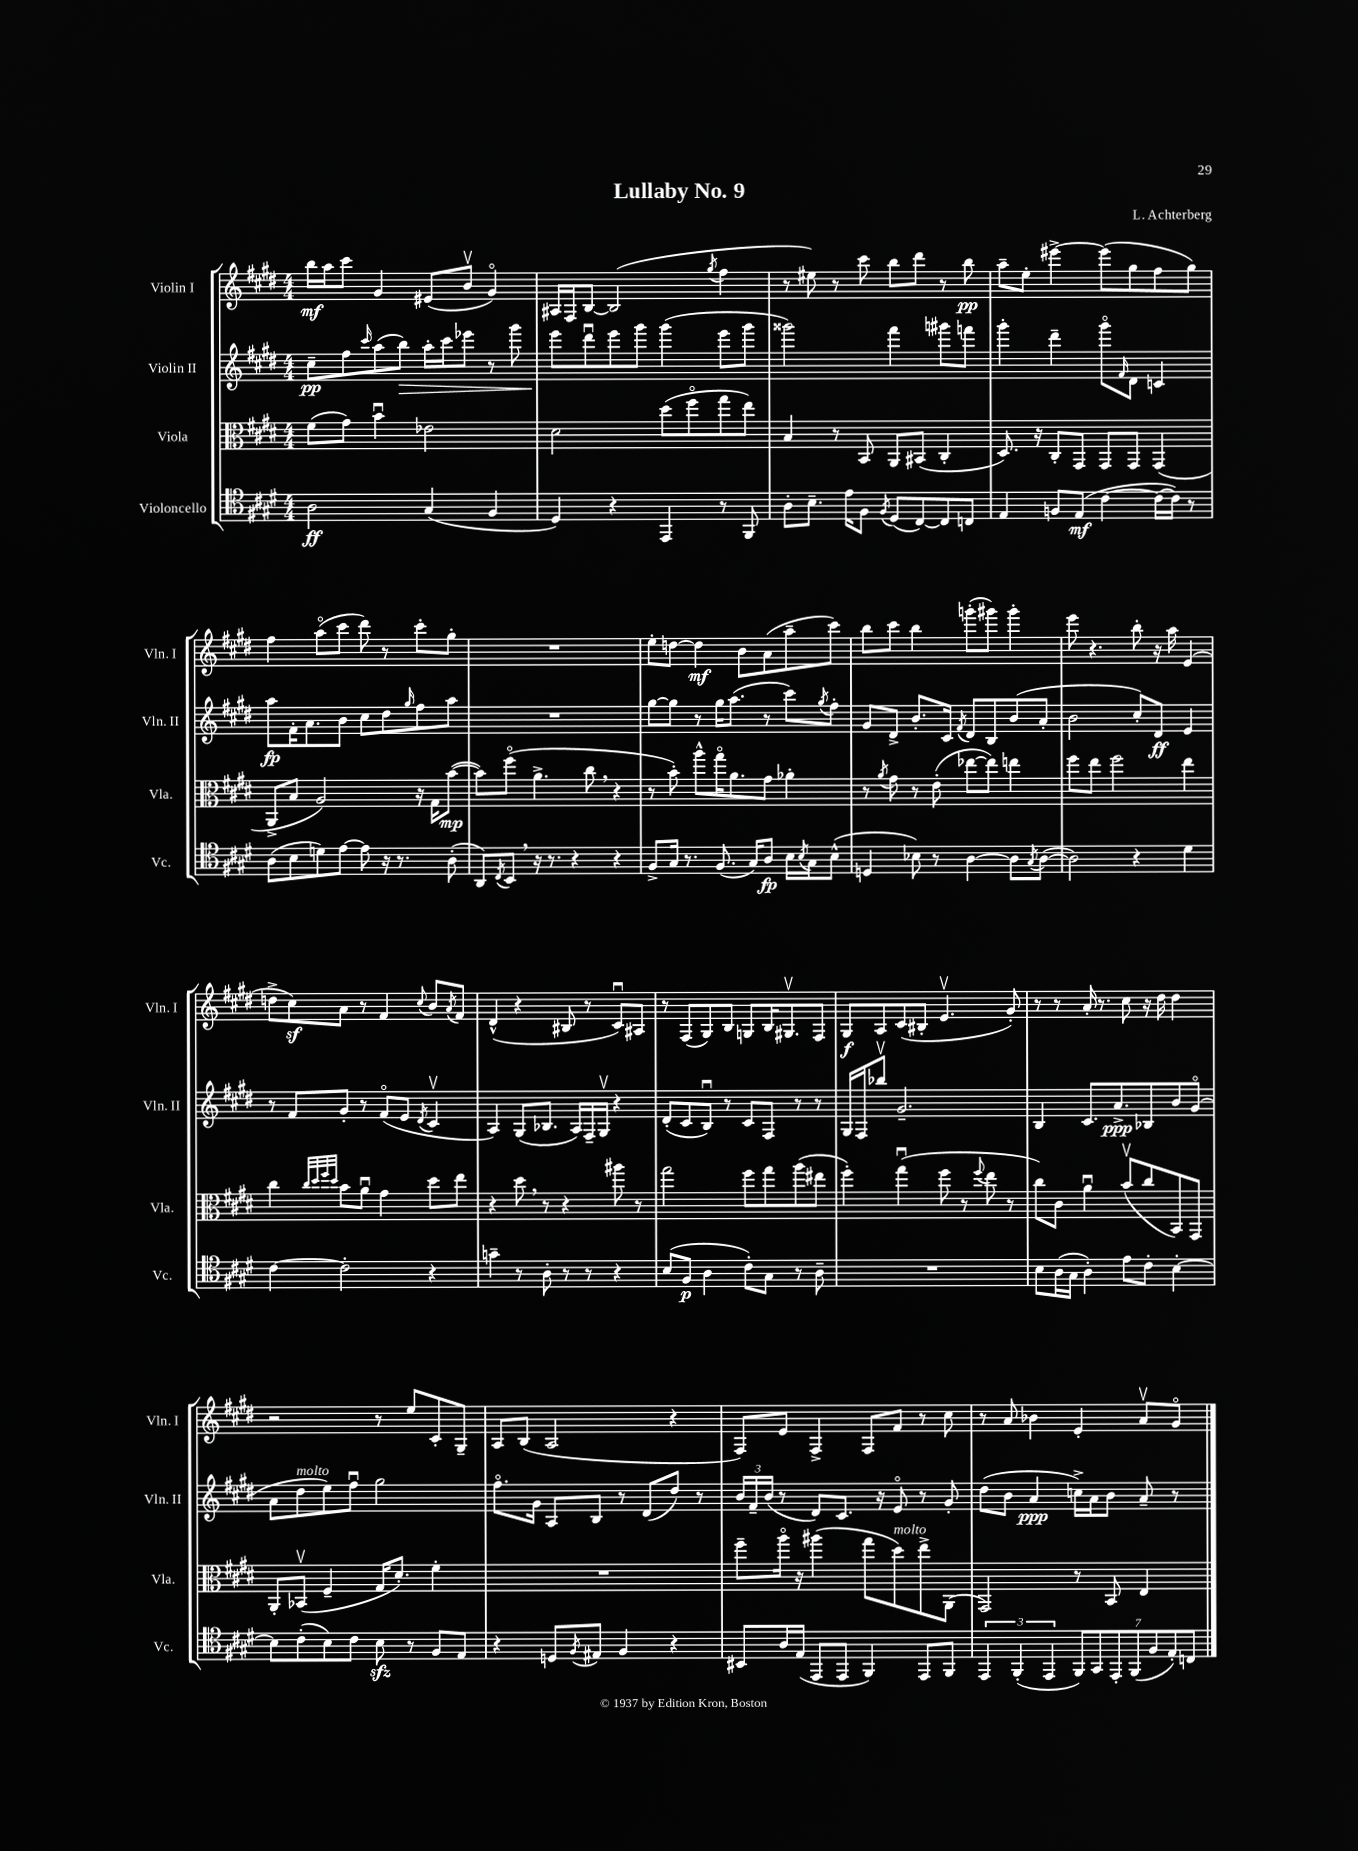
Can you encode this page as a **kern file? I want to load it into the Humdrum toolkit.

**kern	**kern	**kern	**kern
*staff4	*staff3	*staff2	*staff1
*clefC4	*clefC3	*clefG2	*clefG2
*k[f#c#g#d#]	*k[f#c#g#d#]	*k[f#c#g#d#]	*k[f#c#g#d#]
*M4/4	*M4/4	*M4/4	*M4/4
2A	(8f#	8cc#~	16bb
.	.	.	16aa
.	8g#)	8ff#	8ccc#
.	.	16qqccc#	.
.	4bu	(8aa	4g#
.	.	8bb)	.
(4G#	2e-	16aa'	(8e#
.	.	16ccc#	.
.	.	8eee-	8bv
4F#	.	8r	4g#o)
.	.	8ggg#	.
=	=	=	=
4D#)	2d#	8eee	16A#
.	.	.	16F#
.	.	8ddd#u	[8B
4r	.	8eee	(2B]
.	.	8ggg#	.
4EE	(8dd#	(4ggg#	.
.	8ff#o	.	.
.	.	.	8qgg#
8r	8gg#	8eee	4ff#
8FF#	8ee)	8ggg#	.
=	=	=	=
8A'	4B	2ggg##)	8r
8.B~	.	.	8ee#)
.	8r	.	8r
16e	.	.	.
8F#	8BB	.	8ccc#
8qF#	.	.	.
(8D#	8AA	4fff#	8bb
[8C#)	(8BB#	.	8ddd#
8C#]	4C#'	8ggg#	8r
8C	.	8fff	8bb
=	=	=	=
4E	8.D#)	4ggg#'	8aa~
.	.	.	8ee'
.	16r	.	.
8F	8C#'	4ddd#~	[4eee#^
(8E	8GG#	.	.
[4c#	8GG#	8ggg#o	(8eee#]
.	.	16qqf#	.
.	8GG#	8d#	8gg#
16c#_	(4GG#	4c	8ff#
16c#])	.	.	.
8r	.	.	8gg#)
=	=	=	=
(8A	8AA^	8aa	4ff#
8B	8B	16f#'	.
.	.	8.a	.
8d)	2A)	.	(8aao
[8e	.	8b	8ccc#
8e]	.	8cc#	8ddd#)
16r	.	8dd#	8r
8.r	.	.	.
.	.	16qqgg#	.
.	16r	8ff#	8ccc#'
.	16G#	.	.
(8A'	([8b	8aa	8gg#'
=	=	=	=
8AA)	8b])	1r	1r
8qC#	.	.	.
8BB	(8ff#o	.	.
16r	4.a^	.	.
8.r	.	.	.
4r	.	.	.
.	8cc#	.	.
4r	4r	.	.
=	=	=	=
8F#^	8r	[8gg#	8ee'
16G#	8b')	8gg#]	[8dd
8.r	.	.	.
.	8aa^^	8r	4dd]
(8.F#	16gg#o	16gg#	.
.	8.a	(8.aa	.
.	.	.	8b
16G#)	.	.	.
8A	8g#	8r	(8a
16B	4a-'	8ccc#)	8aa~
8qB	.	.	.
16G#	.	.	.
.	.	8qgg#	.
(8B^^	.	8ff#'	8ccc#)
=	=	=	=
4D	8r	8g#	8bb
.	8qa	.	.
.	8g#	8d#^	8ccc#
8B-)	8r	8.b'	4bb
8r	(8e'	.	.
.	.	16c#	.
.	.	8qf#	.
[4A	[8ee-	8d#	(8ggg'
.	8ee-])	8B	8ggg#)
8A]	4ee	(8b	4ggg#'
8qG#	.	.	.
([8A	.	8a'	.
=	=	=	=
2A])	8ff#	2b	8eee
.	8ee	.	4.r
.	2ff#	.	.
4r	.	8cc#')	8bb'
.	.	8d#	16r
.	.	.	16aa
4d#	4ee	4e	(4e
=	=	=	=
[4c#	4cc#	8r	8dd^
.	.	8f#	8cc#)
.	32qqcc#	.	.
.	32qqdd#	.	.
.	32qqff#	.	.
.	32qqdd#	.	.
2c#']	8b	8g#'	8a
.	8au	8r	8r
.	4g#	(8f#o	4f#
.	.	8e	.
.	.	8qd#	8qqcc#
4r	8dd#	4c#v	8b
.	.	.	8qa
.	8ee	.	8f#
=	=	=	=
4g~	4r	4A)	(4d#^^
8r	8dd#	(8G#	4r
8A'	8r	8.B-	.
8r	4r	.	8B#
.	.	16A)	.
8r	.	16F#~	8r
.	.	16G#v	.
4r	8aa#	4r	8c#u)
.	8r	.	8A#
=	=	=	=
(8B	2gg#	(8d#'	8r
8F#	.	8c#	(8F#
4A	.	8Bu)	8G#)
.	.	8r	8B
8c#')	8ff#	8c#	8G
8G#	8gg#	8F#	16B
.	.	.	8.G#v
8r	(8aa	8r	.
8A~	8ee#	8r	8F#
=	=	=	=
1r	4ff#')	16G#	8G#
.	.	16F#	.
.	.	8bb-v	8A
.	(4gg#u	2.g#~	(8c#
.	.	.	8B#'
.	8ff#	.	4.ev
.	8r	.	.
.	8qqff#	.	.
.	8ee	.	.
.	8r	.	8g#')
=	=	=	=
8B	8cc#)	4B	8r
(16A	8c#	.	8r
16G#	.	.	.
4A')	4au	8.c#	16a'
.	.	.	8.r
.	.	8.a^	.
8e	(8bv	.	8cc#
8c#'	8cc#	8B-	16r
.	.	.	16dd#
[4B'	8BB)	8b	4dd#
.	8GG#	(8g#o	.
=	=	=	=
8B]	8AA'	8a	2r
(8c#'	(8BB-v	8dd#	.
8B)	4F#~	8ee)	.
8c#	.	8ff#u	.
8B	16G#	2gg#	8r
.	8.d#')	.	.
8r	.	.	8ee
8F#	4f#'	.	8c#'
8E	.	.	8G#~
=	=	=	=
4r	1r	8.ff#o	8A
.	.	.	(8B
.	.	16g#	.
8D	.	8A	2A
8qF#	.	.	.
8E#	.	8B	.
4F#	.	8r	.
.	.	(8d#	.
4r	.	8dd#)	4r
.	.	8r	.
=	=	=	=
8BB#	8ff#~	24b	8F#)
.	.	24f#~	.
.	.	(24b	.
16A	16aao	8r	8e
(16E	16r	.	.
8EE	(4aa#	8d#)	4F#^
8EE	.	8.c#	.
4FF#)	8gg#	.	8F#
.	.	16r	.
.	8dd#)	8eo	8f#
8EE	8ee^	8r	8r
8FF#	(8AA	8g#'	8cc#
=	=	=	=
6EE	2GG#)	(8dd#	8r
.	.	8b	8a
(6FF#'	.	.	.
.	.	4a	4b-
6EE	.	.	.
14FF#)	8r	16cc^)	4e'
.	.	16a	.
14GG#	.	.	.
.	8BB	8b	.
14EE'	.	.	.
(14FF#	.	.	.
.	4E	8a~	8av
14F#	.	.	.
14E')	.	.	.
.	.	8r	8g#o
14C	.	.	.
==	==	==	==
*-	*-	*-	*-
